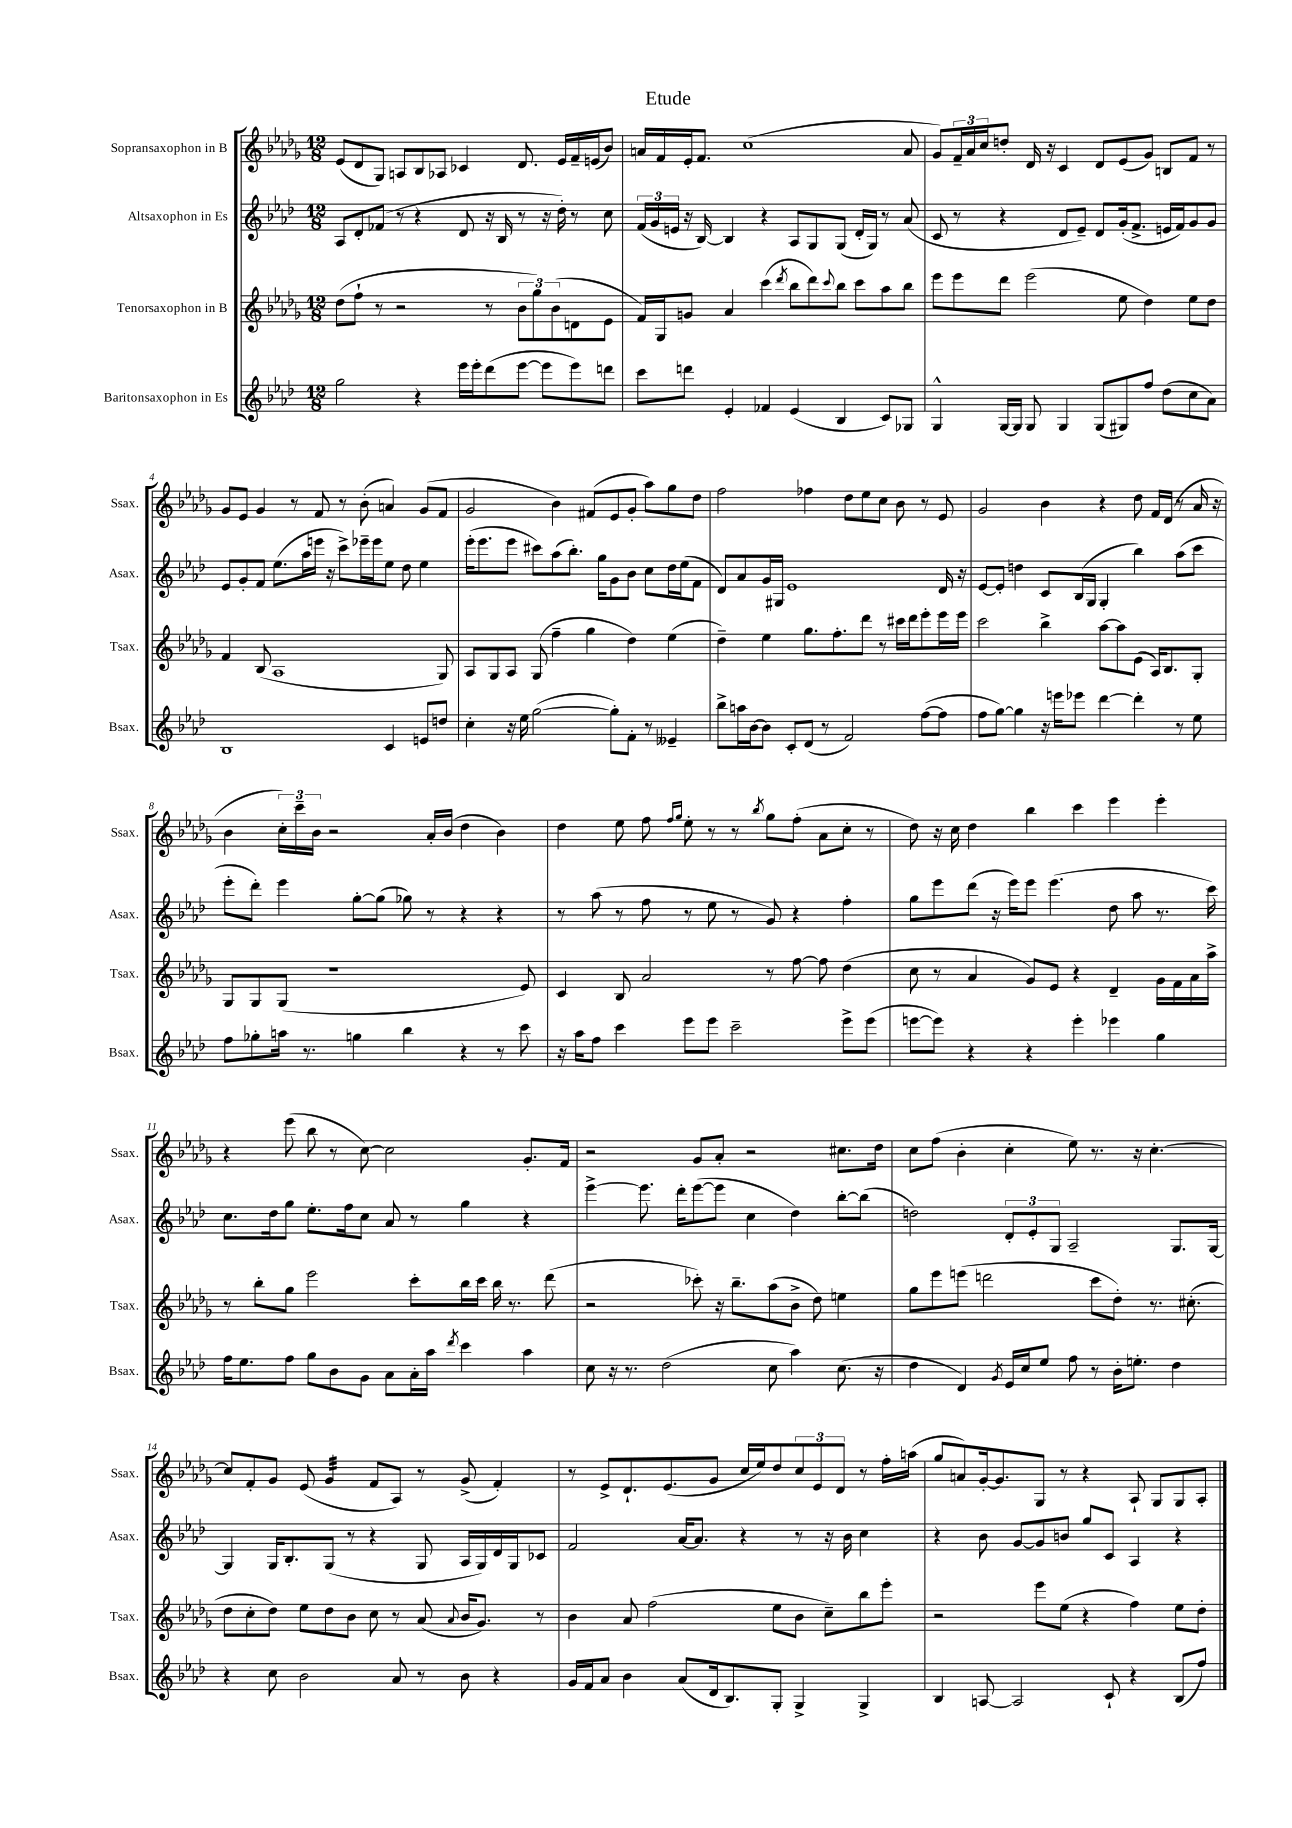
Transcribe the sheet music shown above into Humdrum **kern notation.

**kern	**kern	**kern	**kern
*staff4	*staff3	*staff2	*staff1
*clefG2	*clefG2	*clefG2	*clefG2
*k[b-e-a-d-]	*k[b-e-a-d-g-]	*k[b-e-a-d-]	*k[b-e-a-d-g-]
*M12/8	*M12/8	*M12/8	*M12/8
2gg\	(8dd-\L	8A-/L	(8e-/L
.	8ff`\J	8d-'/	8d-/
.	8r	(8f-/J	8G-/J)
.	2r	8r	8A/L
4r	.	4r	8B-/
.	.	.	8A-/J
16eee-\LL	.	8d-/	4c-/
16eee-'\J	.	.	.
(8ddd-\	8r	16r	.
.	.	16B-/	.
[8eee-\J	12b-\L	8r	8.d-/
.	12gg-\)	.	.
8eee-\]L	.	16r	.
.	(12b-\	.	.
.	.	16dd-'\)	16e-/LL
8eee-\)	8d\	8r	16f~/
.	.	.	(16e/J
8ddd\J	8e-\J	8cc\	8b-/J)
=	=	=	=
8ccc\L	16f/LL)	(24f/LL	16a/LL
.	.	24g/	.
.	16G-/J	.	16f/
.	.	24e/JJ	.
8ddd\J	8g/J	16r	16e-'/J
.	.	[16B-/)	8.f/J
4e-'/	4a-/	4B-/]	.
.	.	.	(1cc
4f-/	(4ccc\	4r	.
.	8qddd-/	.	.
(4e-/	8bb-\L	8A-/L	.
.	8ddd-\)	8G/	.
.	8qqccc/	.	.
4B-/	8bb-\J	(8G/J	.
.	8ccc\L	16d-'/LL	.
.	.	16G/JJ)	.
8c/L)	8aa-\	8r	.
8G-/J	8bb-\J	(8a-/	8a/
=	=	=	=
4G^^/	8eee-\L	8c/	8g-/L)
.	8eee-\	8r	24f~/L
.	.	.	24a-/
.	.	.	24cc/J
[16G/LL	8ddd-\J	4r	8dd'/J
16G/]JJ	.	.	.
8G/	(2eee-\	.	16d-/
.	.	.	16r
4G/	.	8d-/L	4c/
.	.	8e-~/J)	.
(8G/L	.	8d-/L	8d-/L
8G#/)	8ee-\	(16g'/k	(8e-/
.	.	8.f^/J	.
8ff/J	4dd-\)	.	8g-/J)
(8dd-\L	.	16e/LL	8B/L
.	.	16f/J)	.
8cc\	8ee-\L	8g/	8f/J
8a-\J)	8dd-\J	8g/J	8r
=	=	=	=
1B-	4f/	8e-/L	8g-/L
.	.	8g'/	8e-/J
.	(8B-/	8f/J	4g-/
.	1A-	(8.ee-\L	.
.	.	.	8r
.	.	16aa-\L	.
.	.	16eee\JJ	8f/
.	.	16r	.
.	.	8ccc^\L)	8r
.	.	16eee-~\L	(8b-'\
.	.	16eee-\J	.
4c/	.	8ee-\J	4a/)
.	.	8dd-\	.
8e/L	.	4ee-\	(8g-/L
8dd/J	8G-/)	.	8f/J
=	=	=	=
4cc'\	8A-/L	(16eee-'\LK	2g-/
.	.	8.eee-\	.
.	8G-/	.	.
16r	8A-/J	8eee-\J	.
16ee-\	.	.	.
([2gg\	(8G-/	8ccc#\L)	.
.	4ff~\	(8aa-\	4b-\)
.	.	8.bb-'\J)	.
.	4gg-\	.	(8f#/L
.	.	16gg\LK	.
8gg'\]L)	.	8g\	8e-/
8f'\J	4dd-\)	8b-\J	8g-'/J
8r	.	8cc\L	8aa-\L)
4e--~/	(4ee-\	16dd-\L	8gg-\
.	.	(16ee-\J	.
.	.	8f\J	8dd-\J
=	=	=	=
8bb-^\L	4dd-~\)	8d-/L)	2ff\
16aa\L	.	8a-/	.
[16b-\J	.	.	.
8b-\]J	4ee-\	16g/L	.
.	.	16G#/JJ	.
8c'/L	.	1e-	.
(8d-/J	8.gg-\L	.	4ff-\
8r	.	.	.
.	8.ff'\	.	.
2f/)	.	.	8dd-\L
.	8ddd-\J	.	8ee-\
.	8r	.	8cc\J
.	16ccc#\LL	.	8b-\
.	16ddd-\J	.	.
([8ff\L	8eee-'\	.	8r
8ff\]J	16eee-\L	16d-/	8e-/
.	16eee-\JJ	16r	.
=	=	=	=
8ff\L	2ccc\	[8e-/L	2g-/
[8gg\J)	.	8e-'/]J	.
4gg\]	.	4dd\	.
16r	4bb-^\	8c/L	4b-\
16eee\LK	.	.	.
8eee-\J	.	(16B-/L	.
.	.	16G/JJ	.
[4ddd-\	[8aa-\L	4G'/	4r
.	8aa-\]	.	.
4ddd-'\]	(8e-\J	4bb-\)	8dd-\
.	16A-/LK)	.	16f/LL
.	8.B-/	.	(16d-/JJ
8r	.	(8aa-\L	8r
8ee-\	8G-'/J	8ccc\J	16a-/
.	.	.	16r
=	=	=	=
8ff\L	8G-/L	8eee-'\L	4b-\
8gg-'\	8G-/	8ddd-'\J)	.
16aa\Jk	(8G-/J	4eee-\	24cc'\LL)
.	.	.	24ccc~\
8.r	.	.	.
.	.	.	24b-\JJ
.	1r	.	2r
4gg\	.	[8gg'\L	.
.	.	(8gg\]J	.
4bb-\	.	8gg-\)	.
.	.	8r	16a-'/LL
.	.	.	(16b-/JJ
4r	.	4r	4dd-\
8r	.	4r	4b-\)
8ccc\	8e-/)	.	.
=	=	=	=
16r	4c/	8r	4dd-\
16aa-\LK	.	.	.
8ff\J	.	(8aa-\	.
4ccc\	8B-/	8r	8ee-\
.	2a-/	8ff\	8ff\
.	.	.	16qqff/LL
.	.	.	16qqgg-/JJ
8eee-\L	.	8r	8ee-'\
8eee-\J	.	8ee-\	8r
2ccc~\	.	8r	8r
.	.	.	8qbb-/
.	8r	8g/)	8gg-\L
.	[8ff\	4r	(8ff'\J
.	8ff\]	.	8a-\L
8eee-^\L	(4dd-\	4ff'\	8cc'\J
(8eee-\J	.	.	8r
=	=	=	=
[8eee\L	8cc\	8gg\L	8dd-\)
8eee\]J)	8r	8eee-\	16r
.	.	.	16cc\
4r	4a-/	(8ddd-\J	4dd-\
.	.	16r	.
.	.	16eee-\LK)	.
4r	8g-/L)	8eee-\J	4bb-\
.	8e-/J	(4.eee-\	.
4eee'\	4r	.	4ccc\
4eee-\	4d-~/	8dd-\	4eee-\
.	.	8aa-\	.
4gg\	16g-\LL	8.r	4eee-'\
.	16f\	.	.
.	16a-\	.	.
.	16aa-^\JJ	16ccc\)	.
=	=	=	=
16ff\LK	8r	8.cc\L	4r
8.ee-\	.	.	.
.	8bb-'\L	.	.
.	.	16dd-\k	.
8ff\J	8gg-\J	8gg\J	(8eee-\
8gg\L	2eee-\	8.ee-'\L	8bb-\
8b-\	.	.	8r
.	.	16ff\k	.
8g\J	.	8cc\J	[8cc\)
8a-\L	.	8a-/	2cc\]
16a-'\L	8ccc'\L	8r	.
16aa-\JJ	.	.	.
8qddd-/	.	.	.
4ccc\	16bb-\L	4gg\	.
.	16ccc\JJ	.	.
.	16bb-\	.	.
.	8.r	.	.
4aa-\	.	4r	8.g-'/L
.	(8ddd-\	.	.
.	.	.	16f/Jk
=	=	=	=
8cc\	2r	[4eee-^\	2r
16r	.	.	.
8.r	.	.	.
.	.	8.eee-\]	.
(2dd-\	.	.	.
.	.	16ddd-'\LK	.
.	8ccc-'\)	([8eee-\	8g-/L
.	16r	8eee-\]J	8a-'/J
.	8.bb-~\L	.	.
.	.	4cc\	2r
8cc\	(8aa-\	.	.
4aa-\)	8b-^\J	4dd-\)	.
.	8dd-\)	.	.
(8.cc\	4ee\	[8bb-'\L	8.cc#\L
.	.	(8bb-\]J	.
16r	.	.	16dd-\Jk
=	=	=	=
4dd-\	8gg-\L	2dd\)	8cc\L
.	8eee-\	.	(8ff\J
4d-/)	(8eee\J	.	4b-'\
.	2ddd\	.	.
8qg/	.	.	.
16e-/LL	.	12d-'/L	4cc'\
16cc/J	.	.	.
.	.	12e-'/	.
8ee-/J	.	.	.
.	.	12G/J	.
8ff\	.	2A-~/	8ee-\)
8r	8ccc\L	.	8.r
16b-'\LK	8dd-'\J)	.	.
8.ee'\J	.	.	16r
.	8.r	.	[4.cc'\
4dd-\	.	8.G/L	.
.	(8.cc#'\	.	.
.	.	[16G/Jk	.
=	=	=	=
4r	8dd-\L	4G/]	8cc/]L
.	8cc'\	.	8f'/
8cc\	8dd-\J)	16G/LK	8g-/J
.	.	8.B-'/	.
2b-\	8ee-\L	.	(8e-/
.	8dd-\	(8G/J	4g-/
.	8b-\J	8r	.
.	8cc\	4r	8f/L
8a-/	8r	.	8A-/J)
8r	(8a-/	8G/	8r
.	8qqa-/	.	.
8b-\	16b-/LK	16A-/LL	(8g-^/
.	8.g-/J)	16G/)	.
4r	.	16d-/	4f'/)
.	.	16G/J	.
.	8r	8c-/J	.
=	=	=	=
16g/LL	4b-\	2f/	8r
16f/J	.	.	.
8a-/J	.	.	8e-^/L
4b-\	8a-/	.	8.d-`/
.	(2ff\	.	.
.	.	.	(8.e-/
(8a-/L	.	[16a-/LK	.
.	.	8.a-/]J	.
16d-/k	.	.	8g-/J
8.B-/)	.	.	.
.	.	4r	16cc/LL
.	.	.	16ee-/J)
8G'/J	8ee-\L	.	8dd-/
4G^/	8b-\J	8r	12cc/
.	.	.	12e-/
.	8cc~\L)	16r	.
.	.	.	12d-/J
.	.	16b-\	.
4G^/	8bb-\	4cc\	8r
.	8eee-'\J	.	16ff'\LL
.	.	.	(16aa\JJ
=	=	=	=
4B-/	2r	4r	8gg-/L
.	.	.	8a/)
[8A/	.	8b-\	[16g-'/k
.	.	.	8.g-/]
2A/]	.	[8g/L	.
.	8eee-\L	8g/]	8G-/J
.	(8ee-\J	8b/J	8r
.	4r	8gg/L	4r
8c`/	.	8c/J	.
4r	4ff\)	4A-/	8A-`/
.	.	.	8G-/L
(8B-/L	8ee-\L	4r	8G-/
8ff/J)	8dd-'\J	.	8A-'/J
==	==	==	==
*-	*-	*-	*-
